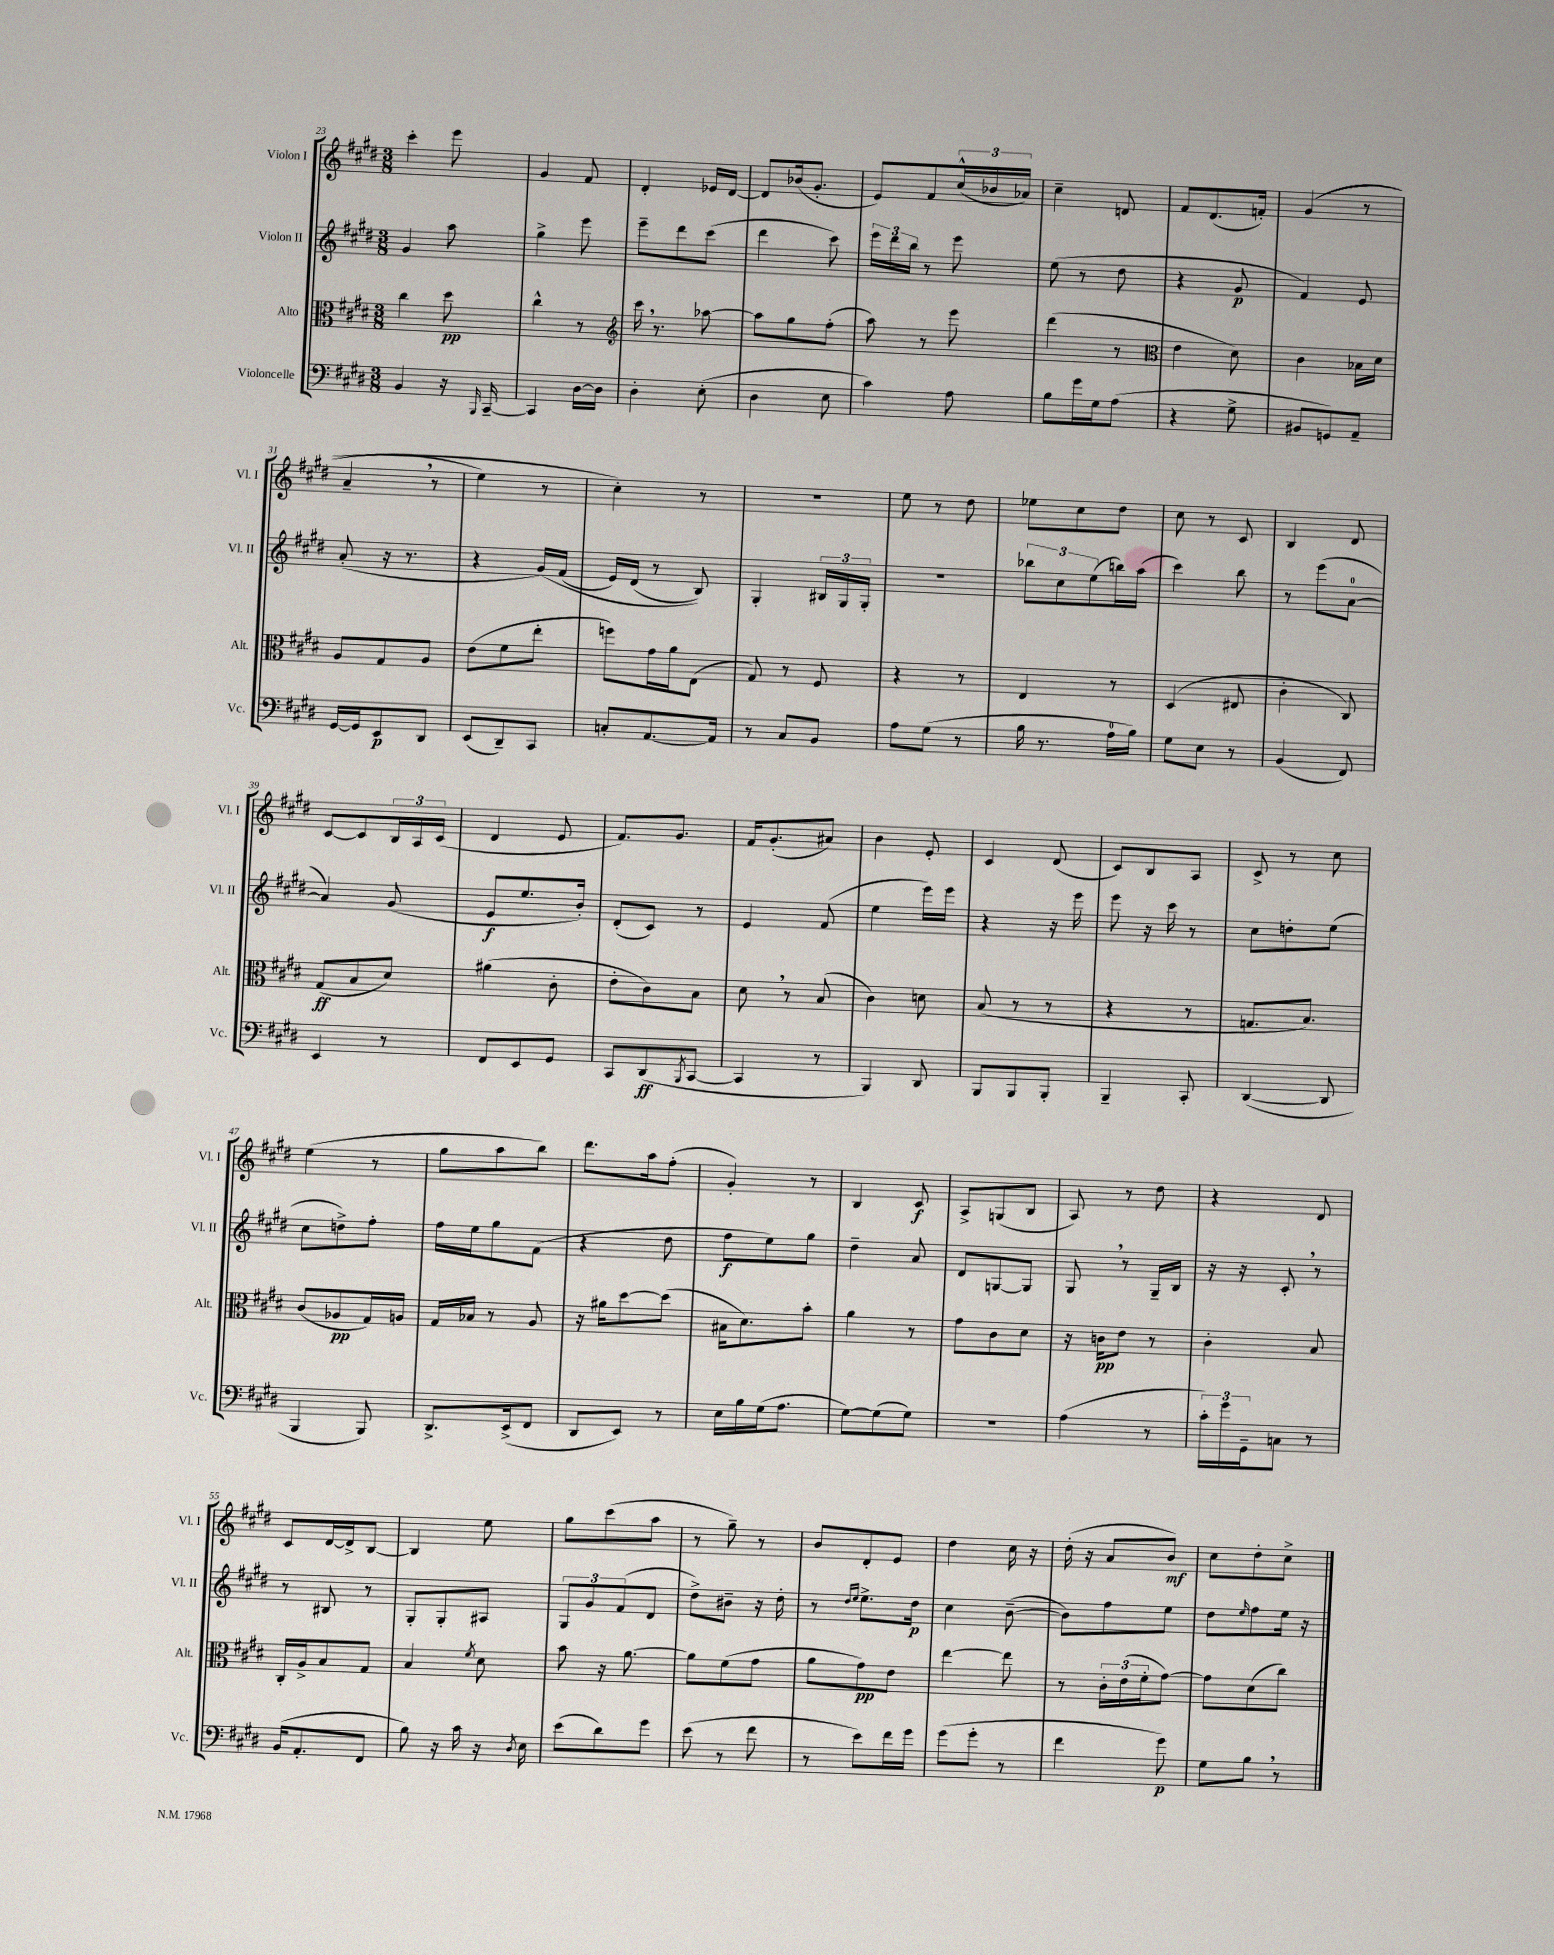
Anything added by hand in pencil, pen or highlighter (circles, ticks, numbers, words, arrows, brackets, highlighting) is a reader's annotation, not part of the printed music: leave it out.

**kern	**dynam	**kern	**dynam	**kern	**dynam	**kern	**dynam
*part4	*part4	*part3	*part3	*part2	*part2	*part1	*part1
*staff4	*staff4	*staff3	*staff3	*staff2	*staff2	*staff1	*staff1
*I"Violoncelle	*	*I"Alto	*	*I"Violon II	*	*I"Violon I	*
*I'Vc.	*	*I'Alt.	*	*I'Vl. II	*	*I'Vl. I	*
*clefF4	*	*clefC3	*	*clefG2	*	*clefG2	*
*k[f#c#g#d#]	*	*k[f#c#g#d#]	*	*k[f#c#g#d#]	*	*k[f#c#g#d#]	*
*M3/8	*	*M3/8	*	*M3/8	*	*M3/8	*
=23	=23	=23	=23	=23	=23	=23	=23
4BB/	.	4cc#\	.	4g#/	.	4ccc#'\	.
16r	.	8dd#\	pp	8aa\	.	8eee\	.
16qqBBB/	.	.	.	.	.	.	.
[16CC#~/	.	.	.	.	.	.	.
=24	=24	=24	=24	=24	=24	=24	=24
4CC#/]	.	4cc#^^\	.	4gg#^\	.	4g#/	.
[16D#\LL	.	8r	.	8eee\	.	8f#/	.
16D#\JJ]	.	.	.	.	.	.	.
=25	=25	=25	=25	=25	=25	=25	=25
*	*	*clefG2	*	*	*	*	*
4D#'\	.	16ccc#,\	.	8eee~\L	.	4d#'/	.
.	.	8.r	.	.	.	.	.
.	.	.	.	8ddd#\	.	.	.
(8E'\	.	[8aa-X\	.	(8ccc#\J	.	16e-X/LL	.
.	.	.	.	.	.	[16d#/JJ	.
=26	=26	=26	=26	=26	=26	=26	=26
4D#\	.	8aa-\L]	.	4ddd#\	.	8d#/L]	.
.	.	8gg#\	.	.	.	(16b-X/k	.
.	.	.	.	.	.	8.g#'/J	.
8E\	.	(8ff#'\J	.	8ccc#\)	.	.	.
=27	=27	=27	=27	=27	=27	=27	=27
4c#\)	.	8aa\)	.	24eee\LL	.	8e/L)	.
.	.	.	.	24ddd#\	.	.	.
.	.	.	.	24bb\JJ	.	.	.
.	.	8r	.	8r	.	8f#/	.
8A\	.	8eee\	.	8eee\	.	(24cc#^^/L	.
.	.	.	.	.	.	24b-X/	.
.	.	.	.	.	.	24a-X/JJ)	.
=28	=28	=28	=28	=28	=28	=28	=28
8B\L	.	(4ddd#\	.	(8ee\	.	4cc#~\	.
16g#\L	.	.	.	8r	.	.	.
16G#\J	.	.	.	.	.	.	.
(8A\J	.	8r	.	8dd#\	.	8dn/	.
=29	=29	=29	=29	=29	=29	=29	=29
*	*	*clefC3	*	*	*	*	*
4r	.	4e\	.	4r	.	8f#/L	.
.	.	.	.	.	.	(8.d#/	.
8G#^\	.	8d#\)	.	8g#/	p	.	.
.	.	.	.	.	.	16fn'/Jk)	.
=30	=30	=30	=30	=30	=30	=30	=30
8BB#X/L	.	4c#\	.	4f#/)	.	((4g#/	.
8GGn/)	.	.	.	.	.	.	.
8AA~/J	.	16B-X\LL	.	8e/	.	8r	.
.	.	16d#\JJ	.	.	.	.	.
!!LO:LB:g=z
=31	=31	=31	=31	=31	=31	=31	=31
[16GG#/LL	.	8A/L	.	(8a'/	.	4a~,/	.
16GG#/J]	.	.	.	.	.	.	.
8EE/	p	8G#/	.	16r	.	.	.
.	.	.	.	8.r	.	.	.
8DD#/J	.	8A/J	.	.	.	8r	.
=32	=32	=32	=32	=32	=32	=32	=32
(8EE/L	.	(8e\L	.	4r	.	4ee\)	.
8DD#~/)	.	8f#\	.	.	.	.	.
8CC#/J	.	8ee'\J	.	(16g#/LL)	.	8r	.
.	.	.	.	(16f#/JJ	.	.	.
=33	=33	=33	=33	=33	=33	=33	=33
8Cn'/L	.	8ffn\L)	.	16e/LL)	.	4cc#'\)	.
.	.	.	.	(16d#/JJ	.	.	.
[8.AA/	.	16g#\L	.	8r	.	.	.
.	.	16a\J	.	.	.	.	.
.	.	(8E\J	.	8B/))	.	8r	.
16AA/Jk]	.	.	.	.	.	.	.
=34	=34	=34	=34	=34	=34	=34	=34
8r	.	8G#/)	.	4G#'/	.	4.r	.
8C#/L	.	8r	.	.	.	.	.
8BB/J	.	8F#/	.	24B#X/LL	.	.	.
.	.	.	.	24G#/	.	.	.
.	.	.	.	24G#'/JJ	.	.	.
=35	=35	=35	=35	=35	=35	=35	=35
8A\L	.	4r	.	4.r	.	8ee\	.
(8G#\J	.	.	.	.	.	8r	.
8r	.	8r	.	.	.	8dd#\	.
=36	=36	=36	=36	=36	=36	=36	=36
16B\	.	4E/	.	12bb-X\L	.	8ee-X\L	.
8.r	.	.	.	.	.	.	.
.	.	.	.	12cc#\	.	.	.
.	.	.	.	.	.	8cc#\	.
.	.	.	.	(12ee\	.	.	.
16A\LL	.	8r	.	16bbn\L)	.	8dd#\J	.
16B\JJ)	.	.	.	(16aa\JJ	.	.	.
=37	=37	=37	=37	=37	=37	=37	=37
8G#\L	.	(4D#/	.	4ccc#\)	.	8cc#\	.
8E\J	.	.	.	.	.	8r	.
8r	.	8E#X/	.	8bb\	.	8c#/	.
=38	=38	=38	=38	=38	=38	=38	=38
(4BB/	.	4c#'\	.	8r	.	4B/	.
.	.	.	.	(8eee\L	.	.	.
8FF#/)	.	8C#/)	.	[8a\J	.	8d#/	.
!!LO:LB:g=z
=39	=39	=39	=39	=39	=39	=39	=39
4EE/	.	(8G#/L	ff	4a/])	.	[8c#/L	.
.	.	8B/	.	.	.	8c#/]	.
8r	.	8d#/J)	.	(8g#/	.	24B/L	.
.	.	.	.	.	.	24A/	.
.	.	.	.	.	.	(24c#/JJ	.
=40	=40	=40	=40	=40	=40	=40	=40
8FF#/L	.	(4a#X\	.	8e/L	f	4d#/	.
8EE/	.	.	.	8.ee/	.	.	.
8GG#/J	.	8c#'\	.	.	.	8e/	.
.	.	.	.	16b'/Jk)	.	.	.
=41	=41	=41	=41	=41	=41	=41	=41
8CC#/L	.	8e'\L	.	(8d#'/L	.	8.f#/L)	.
(8DD#/	ff	8c#\)	.	8c#/J)	.	.	.
.	.	.	.	.	.	8.g#/J	.
8qBBB/	.	.	.	.	.	.	.
[8CC#/J	.	8B\J	.	8r	.	.	.
=42	=42	=42	=42	=42	=42	=42	=42
4CC#/]	.	8d#,\	.	4e/	.	16f#/KL	.
.	.	.	.	.	.	(8.g#'/	.
.	.	8r	.	.	.	.	.
8r	.	(8B/	.	(8f#/	.	8a#X/J)	.
=43	=43	=43	=43	=43	=43	=43	=43
4BBB/)	.	4c#\)	.	4ee\	.	4b\	.
8DD#/	.	8dn\	.	16eee\LL)	.	8e'/	.
.	.	.	.	16eee\JJ	.	.	.
=44	=44	=44	=44	=44	=44	=44	=44
8BBB/L	.	(8B/	.	4r	.	4c#/	.
8BBB/	.	8r	.	.	.	.	.
8BBB'/J	.	8r	.	16r	.	(8d#/	.
.	.	.	.	16eee\	.	.	.
=45	=45	=45	=45	=45	=45	=45	=45
4BBB~/	.	4r	.	8eee\	.	8c#/L)	.
.	.	.	.	16r	.	8B/	.
.	.	.	.	16ccc#\	.	.	.
8CC#'/	.	8r	.	8r	.	8A/J	.
=46	=46	=46	=46	=46	=46	=46	=46
([4DD#/	.	8.Gn/L	.	8cc#\L	.	8c#^/	.
.	.	.	.	8ddn'\	.	8r	.
.	.	8.B/J)	.	.	.	.	.
8DD#/]	.	.	.	(8ee\J	.	8cc#\	.
!!LO:LB:g=z
=47	=47	=47	=47	=47	=47	=47	=47
4BBB/	.	(8c#/L	.	8cc#\L	.	(4ee\	.
.	.	8A-X/	pp	8ddn^\)	.	.	.
8BBB/)	.	16G#/L)	.	8ff#'\J	.	8r	.
.	.	16An/JJ	.	.	.	.	.
=48	=48	=48	=48	=48	=48	=48	=48
8.DD#^/L	.	16G#/LL	.	16ff#\LL	.	8gg#\L	.
.	.	16B-X/JJ	.	16ee\J	.	.	.
.	.	8r	.	8gg#\	.	8aa\	.
(16EE^/k	.	.	.	.	.	.	.
8FF#/J	.	8A/	.	(8f#\J	.	8bb\J)	.
=49	=49	=49	=49	=49	=49	=49	=49
8DD#/L	.	16r	.	4r	.	8.ddd#\L	.
.	.	16a#X\KL	.	.	.	.	.
8EE/J)	.	[8dd#\	.	.	.	.	.
.	.	.	.	.	.	16aa\k	.
8r	.	(8dd#\J]	.	8dd#\	.	(8ff#'\J	.
=50	=50	=50	=50	=50	=50	=50	=50
16E\LL	.	16B#X\KL	.	8ff#\L	f	4g#'/)	.
16B\	.	8.d#\)	.	.	.	.	.
(16G#\J	.	.	.	8ee\)	.	.	.
8.A\J	.	.	.	.	.	.	.
.	.	8b'\J	.	8gg#\J	.	8r	.
=51	=51	=51	=51	=51	=51	=51	=51
[8G#\L)	.	4a\	.	4dd#~\	.	4B/	.
(8G#\]	.	.	.	.	.	.	.
8G#\J)	.	8r	.	8a/	.	8c#/	f
=52	=52	=52	=52	=52	=52	=52	=52
4.r	.	8g#\L	.	8d#/L	.	8A^/L	.
.	.	8c#\	.	[8Gn/	.	(8Gn/	.
.	.	8d#\J	.	8G/J]	.	8B/J	.
=53	=53	=53	=53	=53	=53	=53	=53
(4A\	.	16r	.	8G#,/	.	8A/)	.
.	.	16cn\KL	pp	.	.	.	.
.	.	8e\J	.	8r	.	8r	.
8r	.	8r	.	16G#~/LL	.	8dd#\	.
.	.	.	.	16B/JJ	.	.	.
=54	=54	=54	=54	=54	=54	=54	=54
24c#'\LL)	.	4c#'\	.	16r	.	4r	.
24g#\	.	.	.	.	.	.	.
.	.	.	.	16r	.	.	.
24GG#~\J	.	.	.	.	.	.	.
8Cn\J	.	.	.	8c#',/	.	.	.
8r	.	8B/	.	8r	.	8d#/	.
!!LO:LB:g=z
=55	=55	=55	=55	=55	=55	=55	=55
(16BB/KL	.	16C#'/LL	.	8r	.	8c#/L	.
8.AA'/	.	16A^/J	.	.	.	.	.
.	.	8B/	.	8B#X/	.	[16d#/L	.
.	.	.	.	.	.	16d#^/J]	.
8FF#/J	.	8G#/J	.	8r	.	[8B/J	.
=56	=56	=56	=56	=56	=56	=56	=56
8B\)	.	4B/	.	8G#'/L	.	4B/]	.
16r	.	.	.	8G#'/	.	.	.
16c#\	.	.	.	.	.	.	.
.	.	8qf#/	.	.	.	.	.
16r	.	8d#\	.	8A#X/J	.	8ee\	.
8qD#/	.	.	.	.	.	.	.
16E\	.	.	.	.	.	.	.
=57	=57	=57	=57	=57	=57	=57	=57
(8e\L	.	8b\	.	12G#/L	.	8gg#\L	.
.	.	.	.	12g#/	.	.	.
8d#\)	.	16r	.	.	.	(8ccc#\	.
.	.	.	.	(12f#/	.	.	.
.	.	[8.a\	.	.	.	.	.
8g#\J	.	.	.	8d#/J	.	8aa\J	.
=58	=58	=58	=58	=58	=58	=58	=58
(8e\	.	8a\L]	.	8dd#^\L)	.	8r	.
8r	.	(8f#\	.	8b#X~\J	.	8gg#~\)	.
8f#\	.	8g#\J	.	16r	.	8r	.
.	.	.	.	16dd#'\	.	.	.
=59	=59	=59	=59	=59	=59	=59	=59
8r	.	8a\L	.	8r	.	8b/L	.
.	.	.	.	16qqdd#/LL	.	.	.
.	.	.	.	16qqee/JJ	.	.	.
8e\L)	.	8g#\)	pp	8.ee^\L	.	8d#'/	.
16f#\L	.	8e\J	.	.	.	8e/J	.
16g#\JJ	.	.	.	16dd#\Jk	p	.	.
=60	=60	=60	=60	=60	=60	=60	=60
(8g#\L	.	[4ee\	.	4cc#\	.	4dd#\	.
8g#'\J	.	.	.	.	.	.	.
8r	.	8ee\]	.	([8b~\	.	16cc#\	.
.	.	.	.	.	.	16r	.
=61	=61	=61	=61	=61	=61	=61	=61
4f#\	.	8r	.	8b\L])	.	(16dd#'\	.
.	.	.	.	.	.	16r	.
.	.	24c#'\LL	.	8ff#\	.	8a/L	.
.	.	(24e\	.	.	.	.	.
.	.	24f#'\J	.	.	.	.	.
8g#\)	p	[8g#\J)	.	8ee\J	.	8b/J)	mf
=62	=62	=62	=62	=62	=62	=62	=62
8G#\L	.	8g#\L]	.	8dd#\L	.	8cc#\L	.
.	.	.	.	16qqee/	.	.	.
8B,\J	.	(8d#\	.	8ff#\	.	8dd#'\	.
8r	.	8cc#\J)	.	16ee\Jk	.	8cc#^\J	.
.	.	.	.	16r	.	.	.
==	==	==	==	==	==	==	==
*-	*-	*-	*-	*-	*-	*-	*-
